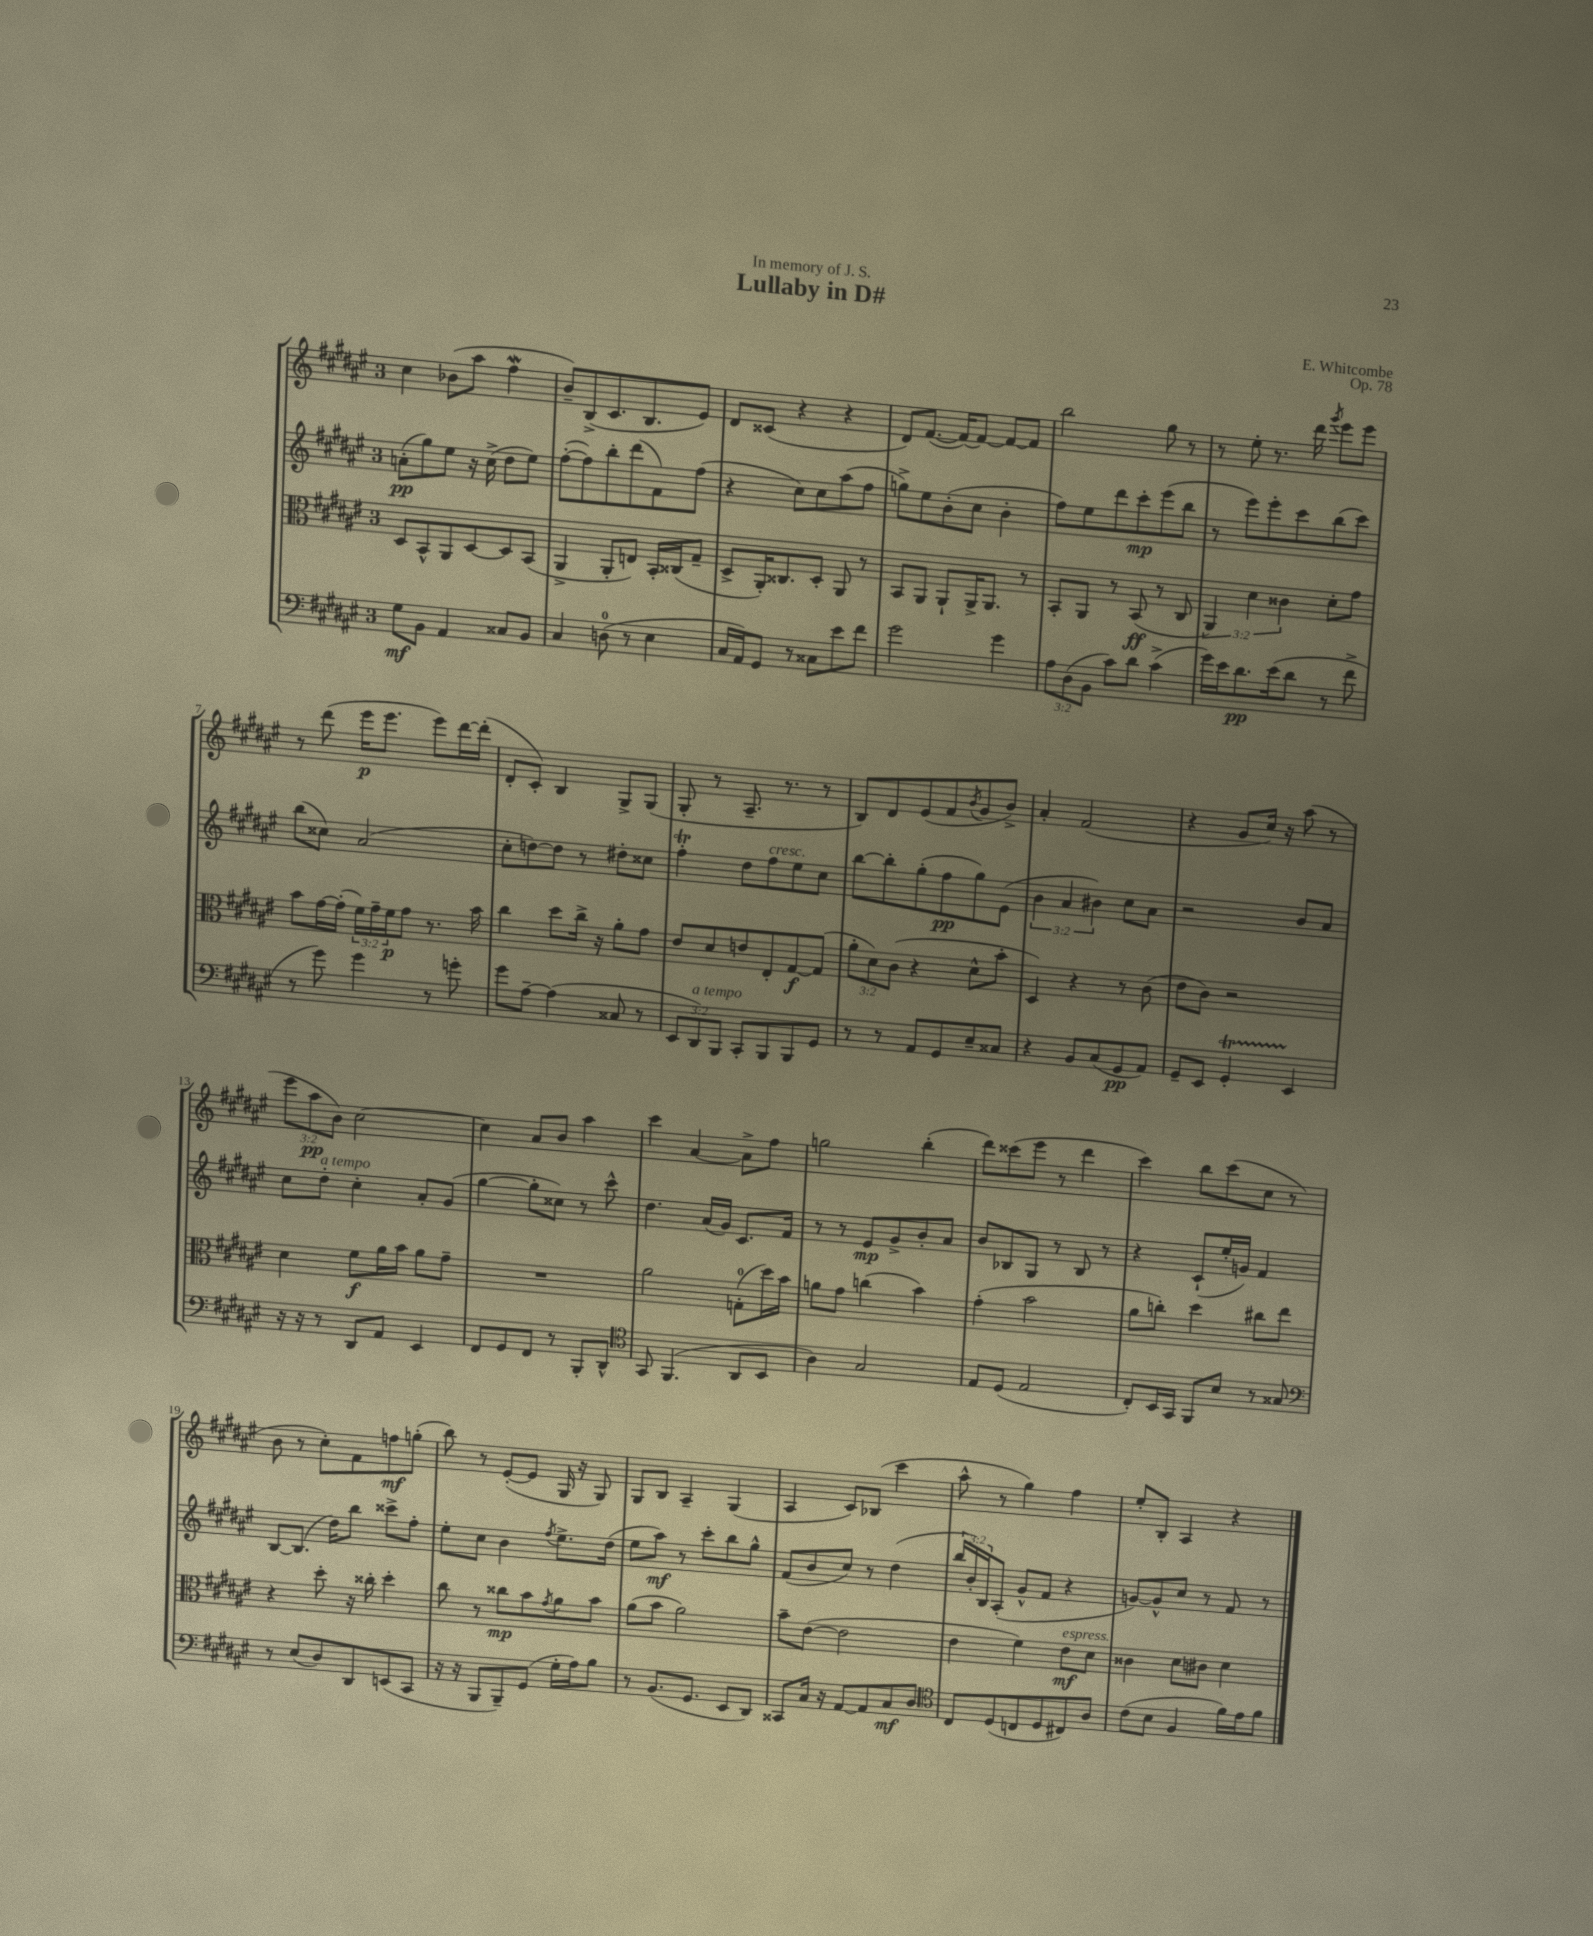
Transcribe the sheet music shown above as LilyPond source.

\header { title = "Lullaby in D#" composer = "E. Whitcombe" dedication = "In memory of J. S." opus = "Op. 78" }
<<
\new StaffGroup <<
\new Staff = "s0" {
    \clef treble \key fis \major \once \override Staff.TimeSignature.style = #'single-digit \time 3/4 \override Staff.TupletNumber.text = #tuplet-number::calc-fraction-text
    cis''4 bes'8( ais''8 fis''4\mordent |
    b'8--) b8->( cis'8. b8. eis'8) |
    dis'8 cisis'8( r4 r4 |
    dis'8) fis'8.~( fis'16~) fis'8~ fis'8~ fis'8 |
    b''2 gis''8 r8 |
    r8 eis''8-. r8. dis'''16 \acciaccatura { gis'''8 } eis'''8 eis'''8 |
    r8 dis'''8( eis'''16\p eis'''8. eis'''8) dis'''16~ dis'''16-.( |
    dis'8-. cis'8-.) b4 gis8-> gis8( |
    gis8-. r8 ais8.-- r8. r8 |
    b8) dis'8 eis'8( fis'8 \acciaccatura { b'8 } gis'8 b'8->) |
    ais'4-. fis'2( |
    r4 gis'8 cis''16) r16 ais''8( r8 |
    \tuplet 3/2 { eis'''8 ais''8\pp b'8) } cis''2~ |
    cis''4 ais'8 b'8 ais''4 |
    cis'''4 ais'4~ ais'8-> fis''8 |
    g''2 b''4-.( |
    dis'''8) cisis'''8( eis'''8 r8 dis'''4 |
    cis'''4) b''8 cis'''8( cis''8 r8 |
    b'8 r8 cis''8-.) fis'8 f''8\mf g''8-.( |
    b''8) r8 eis'8~-.( eis'8 gis16 r16 gis8) |
    gis8 b8 ais4-- gis4( |
    ais4 cis'8) bes8( cis'''4 |
    ais''8-^ r8 gis''4) fis''4 |
    eis''8-. b8-. ais4 r4 \bar "|." |
}
\new Staff = "s1" {
    \clef treble \key fis \major \once \override Staff.TimeSignature.style = #'single-digit \time 3/4 \override Staff.TupletNumber.text = #tuplet-number::calc-fraction-text
    a'8-.\pp( gis''8) eis''8 r16 cis''16->( dis''8 eis''8) |
    fis''8~-.( fis''8) b''8-. dis'''8( fis'8) fis''8( |
    r4 cis''8) cis''8 ais''8( fis''8 |
    g''8->) eis''8 b'8-.( cis''8 b'4-. |
    fis''8) eis''8 dis'''8 cis'''8-.\mp eis'''8( b''8 |
    r8 eis'''8) eis'''8-. cis'''8 b''8( cis'''8) |
    b''8( cisis''8) ais'2( |
    cis''8-. d''8~) d''8 r8 dis''8-. cisis''8 |
    fis''4-.\trill dis''8 fis''8^\markup { \italic "cresc." } eis''8 cis''8 |
    b''8~ b''8-. gis''8-.( fis''8\pp gis''8) eis'8( |
    \tuplet 3/2 { b'4 ais'4 bis'4) } cis''8 ais'8 |
    r2 b'8 ais'8 |
    cis''8 dis''8-.^\markup { \italic "a tempo" } cis''4-. ais'8-. gis'8( |
    gis''4~ gis''8-. cisis''8) r8 cis'''8-^ |
    dis''4. ais'16( gis'16) cis'8. fis'16 |
    r8 r8 eis'8\mp gis'8-> b'8-. ais'8 |
    b'8 bes8 gis8 r8 bes8 r8 |
    r4 cis'8-!( eis''16-. g'16) fis'4 |
    b8~ b8.( dis''16) b''8 cisis'''8-> fis''8-. |
    eis''8-. cis''8 b'4 \acciaccatura { fis''8 } eis''8.-> dis''16( |
    eis''8 ais''8\mf) r8 cis'''8-. b''8 gis''8-^ |
    fis'8( b'8 cis''8) r8 dis''4( |
    \tuplet 3/2 { b''16 b'16-.) b16 } ais8-.( gis'8-^ fis'8 r4 |
    g'8~) g'8-^ cis''8 r8 fis'8 r8 \bar "|." |
}
\new Staff = "s2" {
    \clef alto \key fis \major \once \override Staff.TimeSignature.style = #'single-digit \time 3/4 \override Staff.TupletNumber.text = #tuplet-number::calc-fraction-text
    dis8 b,8-^ ais,8 dis8~ dis8 b,8( |
    ais,4-> ais,8-. e8) b,16-. cisis16( gis8-- |
    dis8-> ais,16-.) cisis8. dis8-. ais,8 r8 |
    b,8 ais,8 ais,8-! ais,16-> ais,8. r8 |
    b,8-. ais,8 r8 b,8\ff( r8 cis8 |
    \tuplet 3/2 { ais,4) dis'4 cisis'4 } dis'8-. gis'8 |
    b'8 gis'16~ gis'16-.( \tuplet 3/2 { fis'16) gis'16-- fis'16\p } gis'8 r8. b'16 |
    cis''4 dis''8 cis''16-> r16 ais'8-. gis'8 |
    eis'8 dis'8 e'8 eis8-. gis8~\f gis8( |
    \tuplet 3/2 { ais'8-. dis'8) cis'8( } r4 dis'8-^ b'8-. |
    dis4) r4 r8 cis'8( |
    eis'8 cis'8) r2 |
    dis'4 fis'8\f ais'16 b'16 ais'8 gis'8-- |
    R2. |
    ais'2 g8-0-.( dis''16) b'16 |
    a'8 gis'8 c''4( b'4) |
    gis'4-.( b'2 |
    ais'8 c''8-.) dis''4 cis''8 eis''8 |
    r4 dis''8-. r16 cisis''16-. dis''4-. |
    cis''8 r8 cisis''8\mp b'8 \acciaccatura { gis'8 } ais'8 b'8 |
    ais'8( b'8 ais'2) |
    b'8-- eis'8~( eis'2 |
    eis'4 fis'4) eis'8\mf^\markup { \italic "espress." } dis'8 |
    cisis'4 dis'8 cis'8 dis'4 \bar "|." |
}
\new Staff = "s3" {
    \clef bass \key fis \major \once \override Staff.TimeSignature.style = #'single-digit \time 3/4 \override Staff.TupletNumber.text = #tuplet-number::calc-fraction-text
    gis8\mf b,8 ais,4 cisis8 b,8 |
    cis4 d8-0( r8 eis4 |
    cis16 ais,16) gis,8 r8 cisis8 eis'8 fis'8 |
    gis'2 gis'4 |
    \tuplet 3/2 { ais8 dis8( b,8 } cis'8) dis'8 cis'4->( |
    gis'16) eis'16 dis'8.\pp eis'16( dis'8 r8 fis'8-> |
    r8 gis'8) gis'4 r8 g'8-. |
    gis'8 ais8~-- ais4( cisis8 r8 |
    \tuplet 3/2 { eis,8 dis,8^\markup { \italic "a tempo" }) b,,8 } cis,8-. b,,8 b,,8 gis,8 |
    r8 r8 ais,8 gis,8 eis8-- cisis8 |
    r4 b,8 cis8( gis,8\pp ais,8) |
    gis,8-- eis,8 gis,4-.\startTrillSpan eis,4\stopTrillSpan |
    r16 r16 r8 dis,8 ais,8 eis,4 |
    fis,8 gis,8 fis,8 r8 b,,8-. dis,8-^ |
    \clef tenor gis,8 fis,4.( ais,8 b,8 |
    ais4) gis2 |
    eis8 dis8( eis2 |
    cis8-.) b,16 gis,16 fis,8 b8 r8 gisis8 |
    \clef bass r8 eis8( dis8) dis,8 e,8( cis,8 |
    r16 r16 b,,8 b,,8--) gis,8( gis16-. ais16) b8 |
    r8 b,8.( gis,8. eis,8 dis,8) |
    cisis,8 cis16 r16 ais,8~ ais,8 cis8\mf dis8 |
    \clef tenor cis8 dis8( c8 dis8 cis8) ais8 |
    cis'8( b8 fis4 fis'16) eis'16 fis'8 \bar "|." |
}
>>
>>
